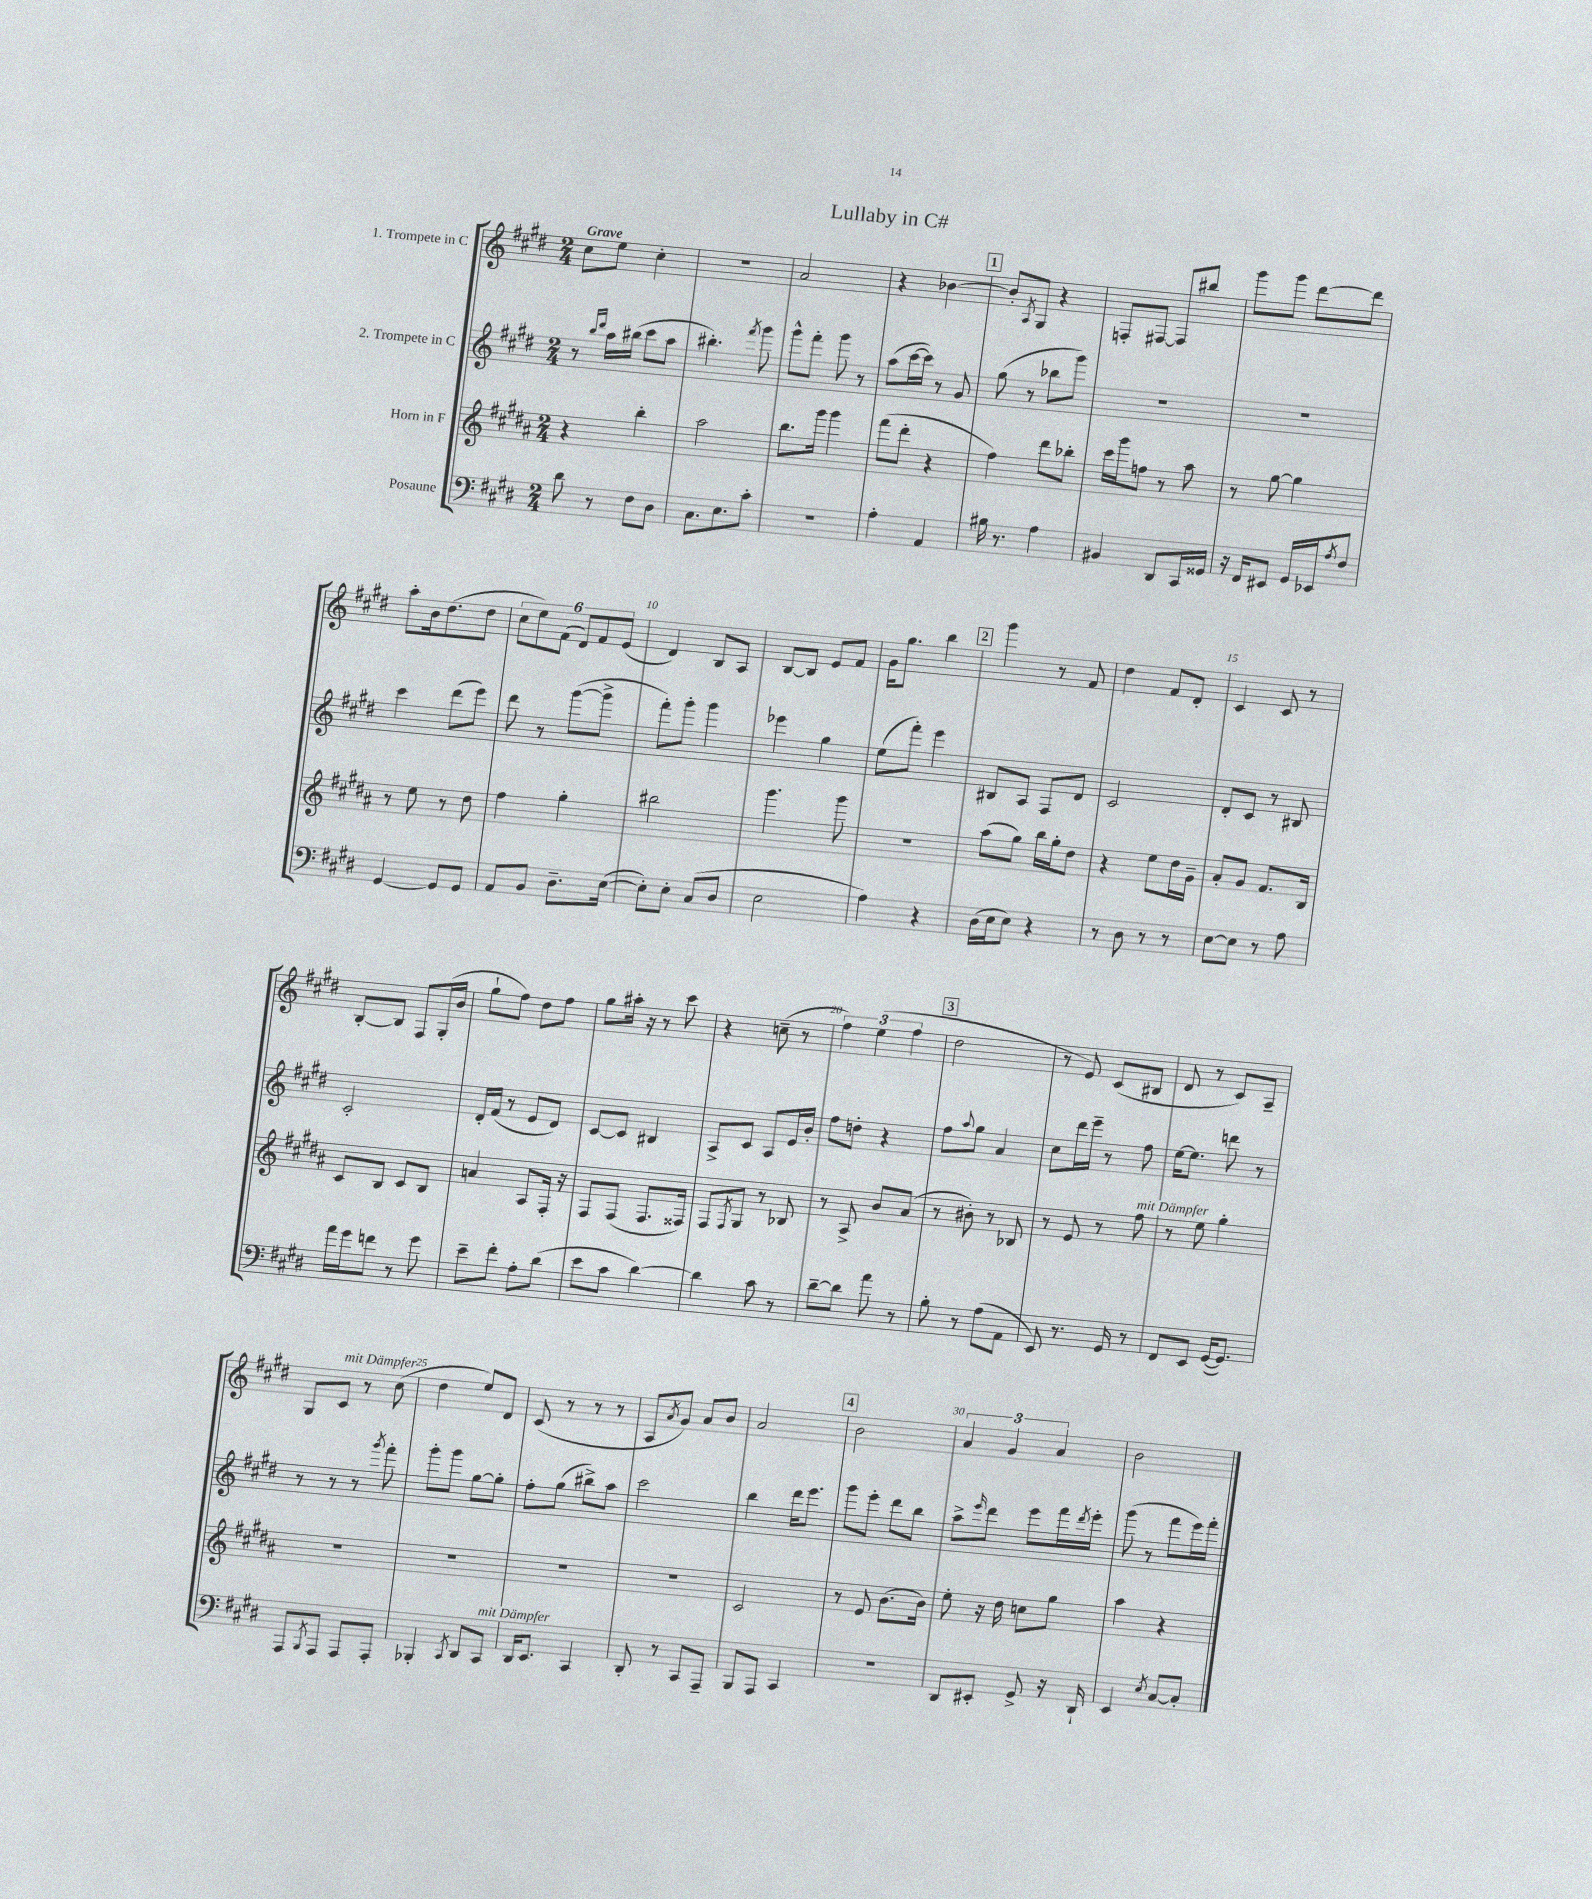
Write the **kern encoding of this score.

**kern	**kern	**kern	**kern
*part4	*part3	*part2	*part1
*staff4	*staff3	*staff2	*staff1
*I"Posaune	*I"Horn in F	*I"2. Trompete in C	*I"1. Trompete in C
*clefF4	*clefG2	*clefG2	*clefG2
*k[f#c#g#d#]	*k[f#c#g#d#a#]	*k[f#c#g#d#]	*k[f#c#g#d#]
*M2/4	*M2/4	*M2/4	*M2/4
=1	=1	=1	=1
!	!	!	!LO:TX:a:B:t=Grave
8d#\	4r	8r	8cc#\L
.	.	16qqbb/LL	.
.	.	16qqddd#/JJ	.
8r	.	16aa\LL	8ee\J
.	.	(16bb#X\JJ	.
8F#\L	4bb'\	8ccc#\L	4cc#'\
8D#\J	.	8aa\J	.
=2	=2	=2	=2
8.C#\L	2aa#\	4.bb#X'\)	2r
8.E\	.	.	.
.	.	8qfff#/	.
8c#'\J	.	8ggg#\	.
=3	=3	=3	=3
2r	8.bb\L	8ggg#^^\L	2a/
.	.	8fff#'\J	.
.	16ggg#\Jk	.	.
.	4ggg#\	8ggg#\	.
.	.	8r	.
=4	=4	=4	=4
4A'\	(8fff#\L	(8aa\L	4r
.	8ddd#'\J	[16ccc#\L	.
.	.	16ccc#\JJ])	.
4AA/	4r	8r	[4b-X\
.	.	8g#/	.
!!LO:REH:place=s1:t=1
=5	=5	=5	=5
16B#X\	4ff#\)	(8gg#\	8b-'/L]
8.r	.	.	.
.	.	.	8qA/
.	.	8r	8G#/J
4A\	8ddd#\L	8bb-X\L	4r
.	8bb-X'\J	8ggg#\J)	.
=6	=6	=6	=6
4BB#X/	16ccc#\LL	2r	8Fn'/L
.	16ggg#\J	.	.
.	8ffn\J	.	[8F#X/J
8DD#/L	8r	.	8F#/L]
16CC#/L	8aa#\	.	8bb#X/J
16GG##X/JJ	.	.	.
=7	=7	=7	=7
16r	8r	2r	8ggg#\L
16FF#/KL	.	.	.
8EE#X/J	[8gg#\	.	8ggg#\J
16GG#/LL	4gg#\]	.	[8ddd#\L
16EE-X/J	.	.	.
8qA/	.	.	.
8F#/J	.	.	8ddd#\J]
!!LO:LB:g=z
=8	=8	=8	=8
[4GG#/	8r	4ccc#\	8aa'\L
.	8ee\	.	16b\k
.	.	.	(8.dd#\
8GG#/L]	8r	(8ddd#\L	.
8GG#/J	8dd#\	8eee\J)	8dd#\J
=9	=9	=9	=9
8AA/L	4ff#\	8ddd#\	12cc#\L
.	.	.	12ee\)
8BB/J	.	8r	.
.	.	.	(12f#\J
8.D#~\L	4gg#'\	([8ggg#\L	12d#/L)
.	.	.	12f#/
.	.	8ggg#^\J]	.
.	.	.	(12e/J
([16E\Jk	.	.	.
=10	=10	=10	=10
8E'\L])	2bb#X\	8fff#'\L)	4d#/)
8E'\J	.	8ggg#'\J	.
(8C#/L	.	4ggg#\	8B/L
8D#/J	.	.	8A/J
=11	=11	=11	=11
2E\	4.ggg#\	4eee-X\	[8B/L
.	.	.	8B/J]
.	.	4gg#\	8e/L
.	8ggg#\	.	8f#/J
=12	=12	=12	=12
4A\)	2r	(8ee\L	16g#\KL
.	.	.	8.gg#\J
.	.	8fff#'\J)	.
4r	.	4eee\	4bb\
!!LO:REH:place=s1:t=2
=13	=13	=13	=13
(16D#\LL	(8aa#\L	8B#X/L	4ggg#\
16E\J	.	.	.
8E\J)	8gg#\J)	8A/J	.
4r	16bb\LL	8F#/L	8r
.	16gg#'\J	.	.
.	8dd#\J	8d#/J	8f#/
=14	=14	=14	=14
8r	4r	2c#/	4dd#\
8D#\	.	.	.
8r	8ee\L	.	8f#/L
8r	16dd#\L	.	8d#'/J
.	16g#~\JJ	.	.
=15	=15	=15	=15
[8E\L	8a#'/L	8d#'/L	4c#/
8E\J]	8g#/J	8c#/J	.
8r	8.f#/L	8r	8c#/
8A\	.	8B#X/	8r
.	16B/Jk	.	.
!!LO:LB:g=z
=16	=16	=16	=16
16a\LL	8c#/L	2c#'/	[8B'/L
16g#\J	.	.	.
8fn\J	8B/J	.	8B/J]
8r	8c#/L	.	8F#/L
8g#\	8B/J	.	(16G#'/L
.	.	.	16b/JJ
=17	=17	=17	=17
8e~\L	4an/	16d#'/LL	8gg#`\L
.	.	(16f#/JJ	.
8f#'\J	.	8r	8ff#\J)
8A'\L	8A#/L	8e/L	8dd#\L
(8d#\J	16F#'/Jk	8d#/J)	8ff#\J
.	16r	.	.
=18	=18	=18	=18
8e\L	8F#/L	[8c#/L	8gg#\L
8c#\J	(8F#/J	8c#/J]	16aa#X'\Jk
.	.	.	16r
[4d#\)	8.F#/L	4B#X/	8r
.	.	.	8ccc#\
.	16F##X/Jk)	.	.
=19	=19	=19	=19
4d#\]	8F#/L	8A^/L	4r
.	8qF#/	.	.
.	8G#/J	8c#/J	.
8c#\	8r	8A/L	(8ccn~\
8r	8B-X/	16e/L	8r
.	.	16b'/JJ	.
=20	=20	=20	=20
[8d#~\L	8r	8ff#\L	6ff#\)
8d#\J]	8A#^/	8ddn'\J	.
.	.	.	(6ee\
8a\	8b/L	4r	.
.	.	.	6ff#\
8r	(8a#/J	.	.
!!LO:REH:place=s1:t=3
=21	=21	=21	=21
8B'\	8r	8ff#\L	2dd#\
.	.	8qqaa/	.
8r	8b#X'\)	8gg#\J	.
(8A\L	8r	4a/	.
8AA\J	8B-X/	.	.
=22	=22	=22	=22
8EE/)	8r	8cc#\L	8r
8.r	8e/	16ddd#\L	8e/)
.	.	16eee~\JJ	.
.	8r	8r	(8c#/L
16GG#/	.	.	.
!	!LO:TX:a:i:t=mit Dämpfer	!	!
8r	8ff#\	8ff#\	8B#X/J
=23	=23	=23	=23
8FF#/L	8r	[16ee\KL	8d#/
.	.	8.ee\J]	.
8EE/J	8ee\	.	8r
([16GG#/KL	4gg#'\	8dddn\	8c#/L)
8.GG#/J])	.	.	.
.	.	8r	8A~/J
!!LO:LB:g=z
=24	=24	=24	=24
8AAA/L	2r	8r	8G#/L
8qBBB/	.	.	.
!	!	!	!LO:TX:a:i:t=mit Dämpfer
8AAA/J	.	8r	8c#/J
8AAA/L	.	8r	8r
.	.	8qggg#/	.
8AAA'/J	.	8fff#'\	(8cc#\
=25	=25	=25	=25
4BBB-X'/	2r	8ggg#'\L	4dd#\
.	.	8ggg#\J	.
8qCC#/	.	.	.
8DD#/L	.	[8gg#\L	8ee/L)
!LO:TX:a:i:t=mit Dämpfer	!	!	!
8CC#/J	.	8gg#'\J]	8d#/J
=26	=26	=26	=26
16DD#/KL	2r	8ff#'\L	(8c#/
8.EE/J	.	.	.
.	.	(8gg#\J	8r
4CC#/	.	8bb#X^\L)	8r
.	.	8aa\J	8r
=27	=27	=27	=27
8DD#'/	2r	2ccc#\	8A/L
.	.	.	8qa/
8r	.	.	8g#/J)
8CC#/L	.	.	8a/L
8AAA~/J	.	.	8b/J
=28	=28	=28	=28
8BBB/L	2c#/	4bb\	2a/
8AAA/J	.	.	.
4CC#/	.	16ddd#\KL	.
.	.	8.eee\J	.
!!LO:REH:place=s1:t=4
=29	=29	=29	=29
2r	8r	8ggg#\L	2b\
.	8e/	8eee'\J	.
.	(8.b\L	8ddd#\L	.
.	.	8bb\J	.
.	16b\Jk)	.	.
=30	=30	=30	=30
8DD#/L	8ee'\	8aa^\L	6a/
.	.	16qqeee/	.
8EE#X'/J	16r	8ddd#\J	.
.	.	.	6g#/
.	16dd#\	.	.
8GG#^/	8ccn\L	8eee\L	.
.	.	.	6a/
16r	8gg#\J	16fff#\L	.
.	.	8qddd#/	.
16DD#`/	.	16eee'\JJ	.
=31	=31	=31	=31
4EE/	4aa#\	(8ggg#\	2b\
.	.	8r	.
8qE/	.	.	.
[8C#/L	4r	8fff#\L	.
8C#'/J]	.	16eee\L)	.
.	.	16fff#'\JJ	.
==	==	==	==
*-	*-	*-	*-
